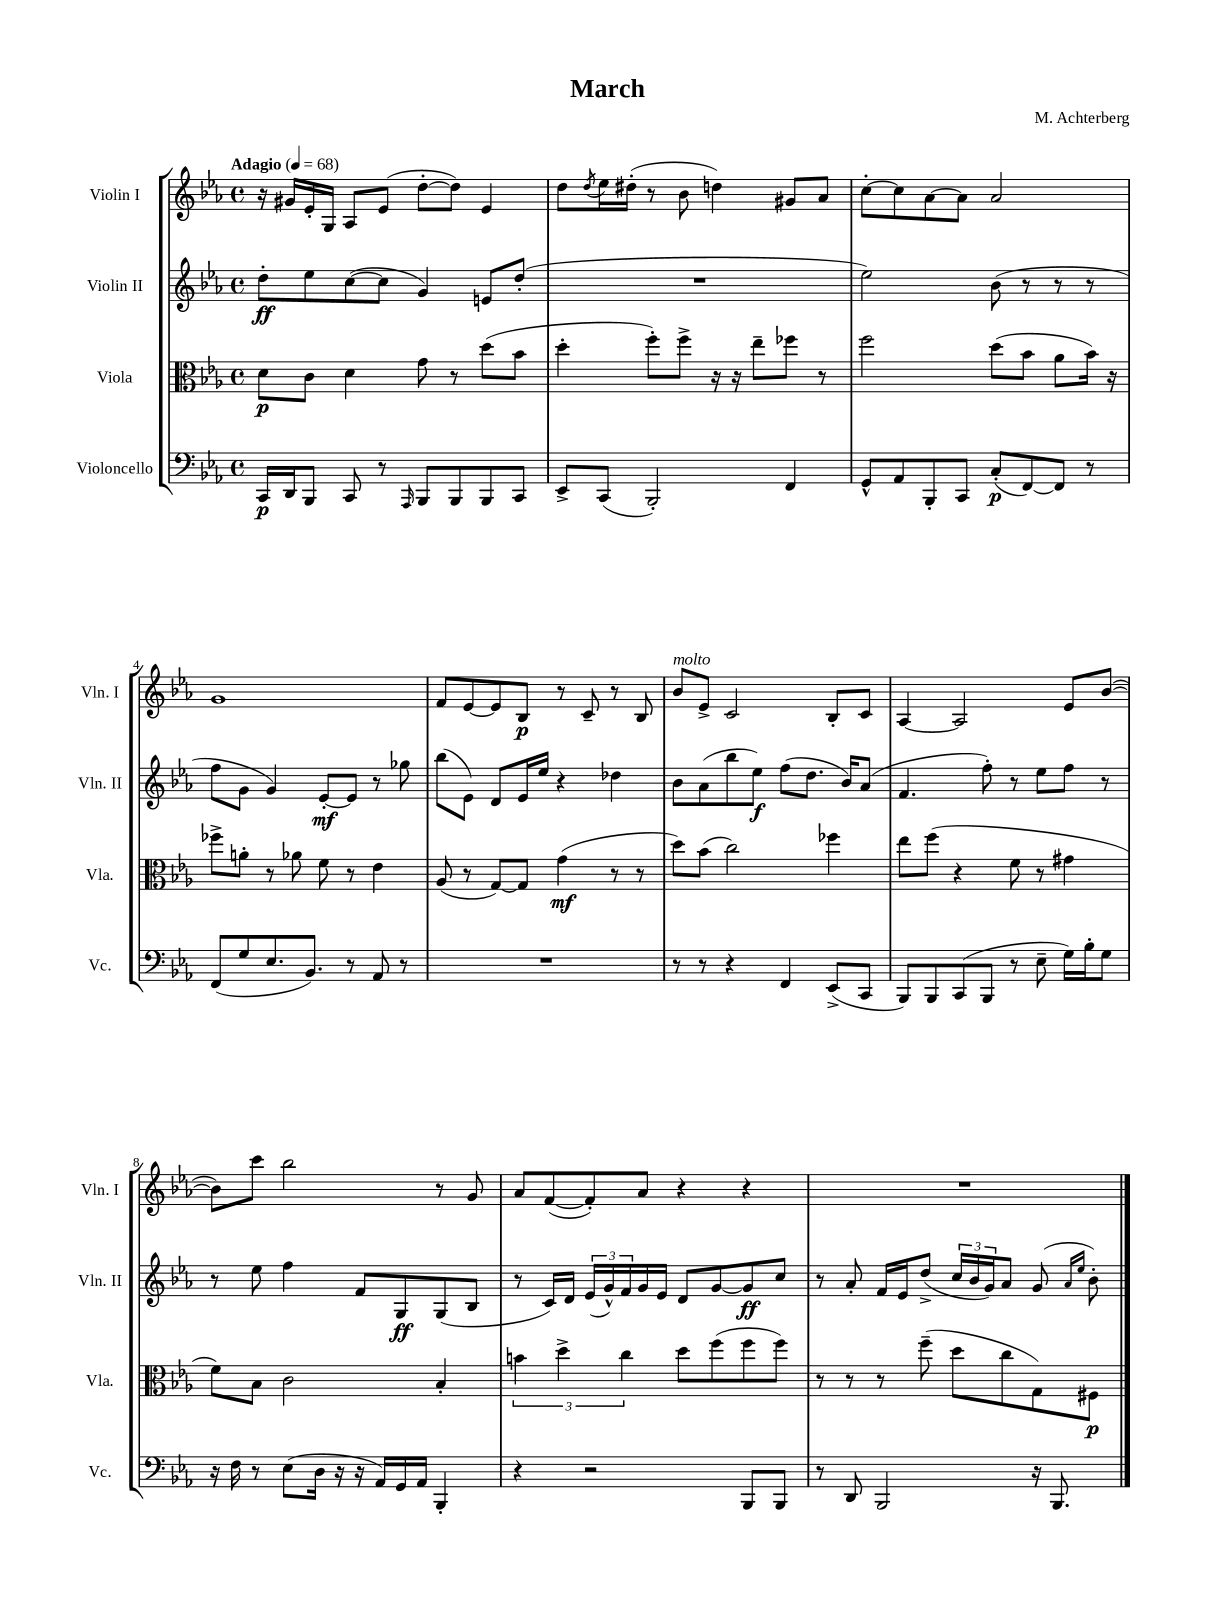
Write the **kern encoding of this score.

**kern	**kern	**kern	**kern
*staff4	*staff3	*staff2	*staff1
*clefF4	*clefC3	*clefG2	*clefG2
*k[b-e-a-]	*k[b-e-a-]	*k[b-e-a-]	*k[b-e-a-]
*M4/4	*M4/4	*M4/4	*M4/4
*met(c)	*met(c)	*met(c)	*met(c)
*MM68	*MM68	*MM68	*MM68
16CC/LL	8d\L	8dd'\L	16r
16DD/J	.	.	16g#/LL
8BBB-/J	8c\J	8ee-\	16e-'/
.	.	.	16G/JJ
8CC/	4d\	([8cc\	8A-/L
8r	.	8cc\]J	(8e-/J
16qqAAA-/	.	.	.
8BBB-/L	8g\	4g/)	[8dd'\L
8BBB-/	8r	.	8dd\]J)
8BBB-/	(8dd\L	8e/L	4e-/
8CC/J	8b-\J	(8dd'/J	.
=	=	=	=
8EE-^/L	4dd'\	1r	8dd\L
.	.	.	8qdd/
(8CC/J	.	.	16ee-\L
.	.	.	(16dd#'\JJ
2BBB-'/)	8ff'\L)	.	8r
.	8ff^\J	.	8b-\
.	16r	.	4dd\)
.	16r	.	.
.	8ee-~\L	.	.
4FF/	8ff-\J	.	8g#/L
.	8r	.	8a-/J
=	=	=	=
8GG^^/L	2ff\	2ee-\)	[8cc'\L
8AA-/	.	.	8cc\]
8BBB-'/	.	.	[8a-\
8CC/J	.	.	8a-\]J
(8C'/L	(8dd\L	(8b-\	2a-/
[8FF/)	8b-\J	8r	.
8FF/]J	8a-\L	8r	.
8r	16b-\Jk)	8r	.
.	16r	.	.
=	=	=	=
(8FF/L	8ff-^\L	8ff\L	1g
8G/	8a'\J	8g\J	.
8.E-/	8r	4g/)	.
.	8a-\	.	.
8.BB-/J)	.	.	.
.	8f\	[8e-'/L	.
8r	8r	8e-/]J	.
8AA-/	4e-\	8r	.
8r	.	8gg-\	.
=	=	=	=
1r	(8A-/	(8bb-\L	8f/L
.	8r	8e-\J)	[8e-/
.	[8G/L)	8d/L	8e-/]
.	8G/]J	16e-/L	8B-/J
.	.	16ee-/JJ	.
.	(4g\	4r	8r
.	.	.	8c~/
.	8r	4dd-\	8r
.	8r	.	8B-/
=	=	=	=
8r	8dd\L)	8b-\L	8b-/L
8r	(8b-\J	(8a-\	8e-^/J
4r	2cc\)	8bb-\	2c/
.	.	8ee-\J)	.
4FF/	.	(8ff\L	.
.	.	8.dd\J	.
(8EE-^/L	4ff-\	.	8B-'/L
.	.	16b-/LK)	.
8CC/J	.	(8a-/J	8c/J
=	=	=	=
8BBB-/L)	8ee-\L	4.f/	[4A-/
8BBB-/	(8ff\J	.	.
(8CC/	4r	.	2A-/]
8BBB-/J	.	8ff'\)	.
8r	8f\	8r	.
8E-~\	8r	8ee-\L	.
16G\LL)	4g#\	8ff\J	8e-/L
16B-'\J	.	.	.
8G\J	.	8r	([8b-/J
=	=	=	=
16r	8f\L)	8r	8b-\]L)
16F\	.	.	.
8r	8B-\J	8ee-\	8ccc\J
(8E-\L	2c\	4ff\	2bb-\
16D\Jk	.	.	.
16r	.	.	.
16r	.	8f/L	.
16AA-/LL)	.	.	.
16GG/	.	8G/	.
16AA-/JJ	.	.	.
4BBB-'/	4B-'/	(8G/	8r
.	.	8B-/J	8g/
=	=	=	=
4r	6b\	8r	8a-/L
.	.	16c/LL)	([8f/
.	6dd^\	.	.
.	.	16d/JJ	.
2r	.	(24e-/LL	8f'/])
.	.	24g^^/)	.
.	6cc\	24f/	.
.	.	16g/	8a-/J
.	.	16e-/JJ	.
.	8dd\L	8d/L	4r
.	(8ff\	[8g/	.
8BBB-/L	8ff\	8g/]	4r
8BBB-/J	8ff\J)	8cc/J	.
=	=	=	=
8r	8r	8r	1r
8DD/	8r	8a-'/	.
2BBB-/	8r	16f/LL	.
.	.	16e-/J	.
.	(8ff~\	(8dd^/J	.
.	8dd\L	24cc/LL	.
.	.	24b-/	.
.	.	24g/J)	.
.	8cc\	8a-/J	.
16r	8G\)	(8g/	.
8.BBB-/	.	.	.
.	.	16qqa-/LL	.
.	.	16qqee-/JJ	.
.	8F#\J	8b-'\)	.
==	==	==	==
*-	*-	*-	*-
